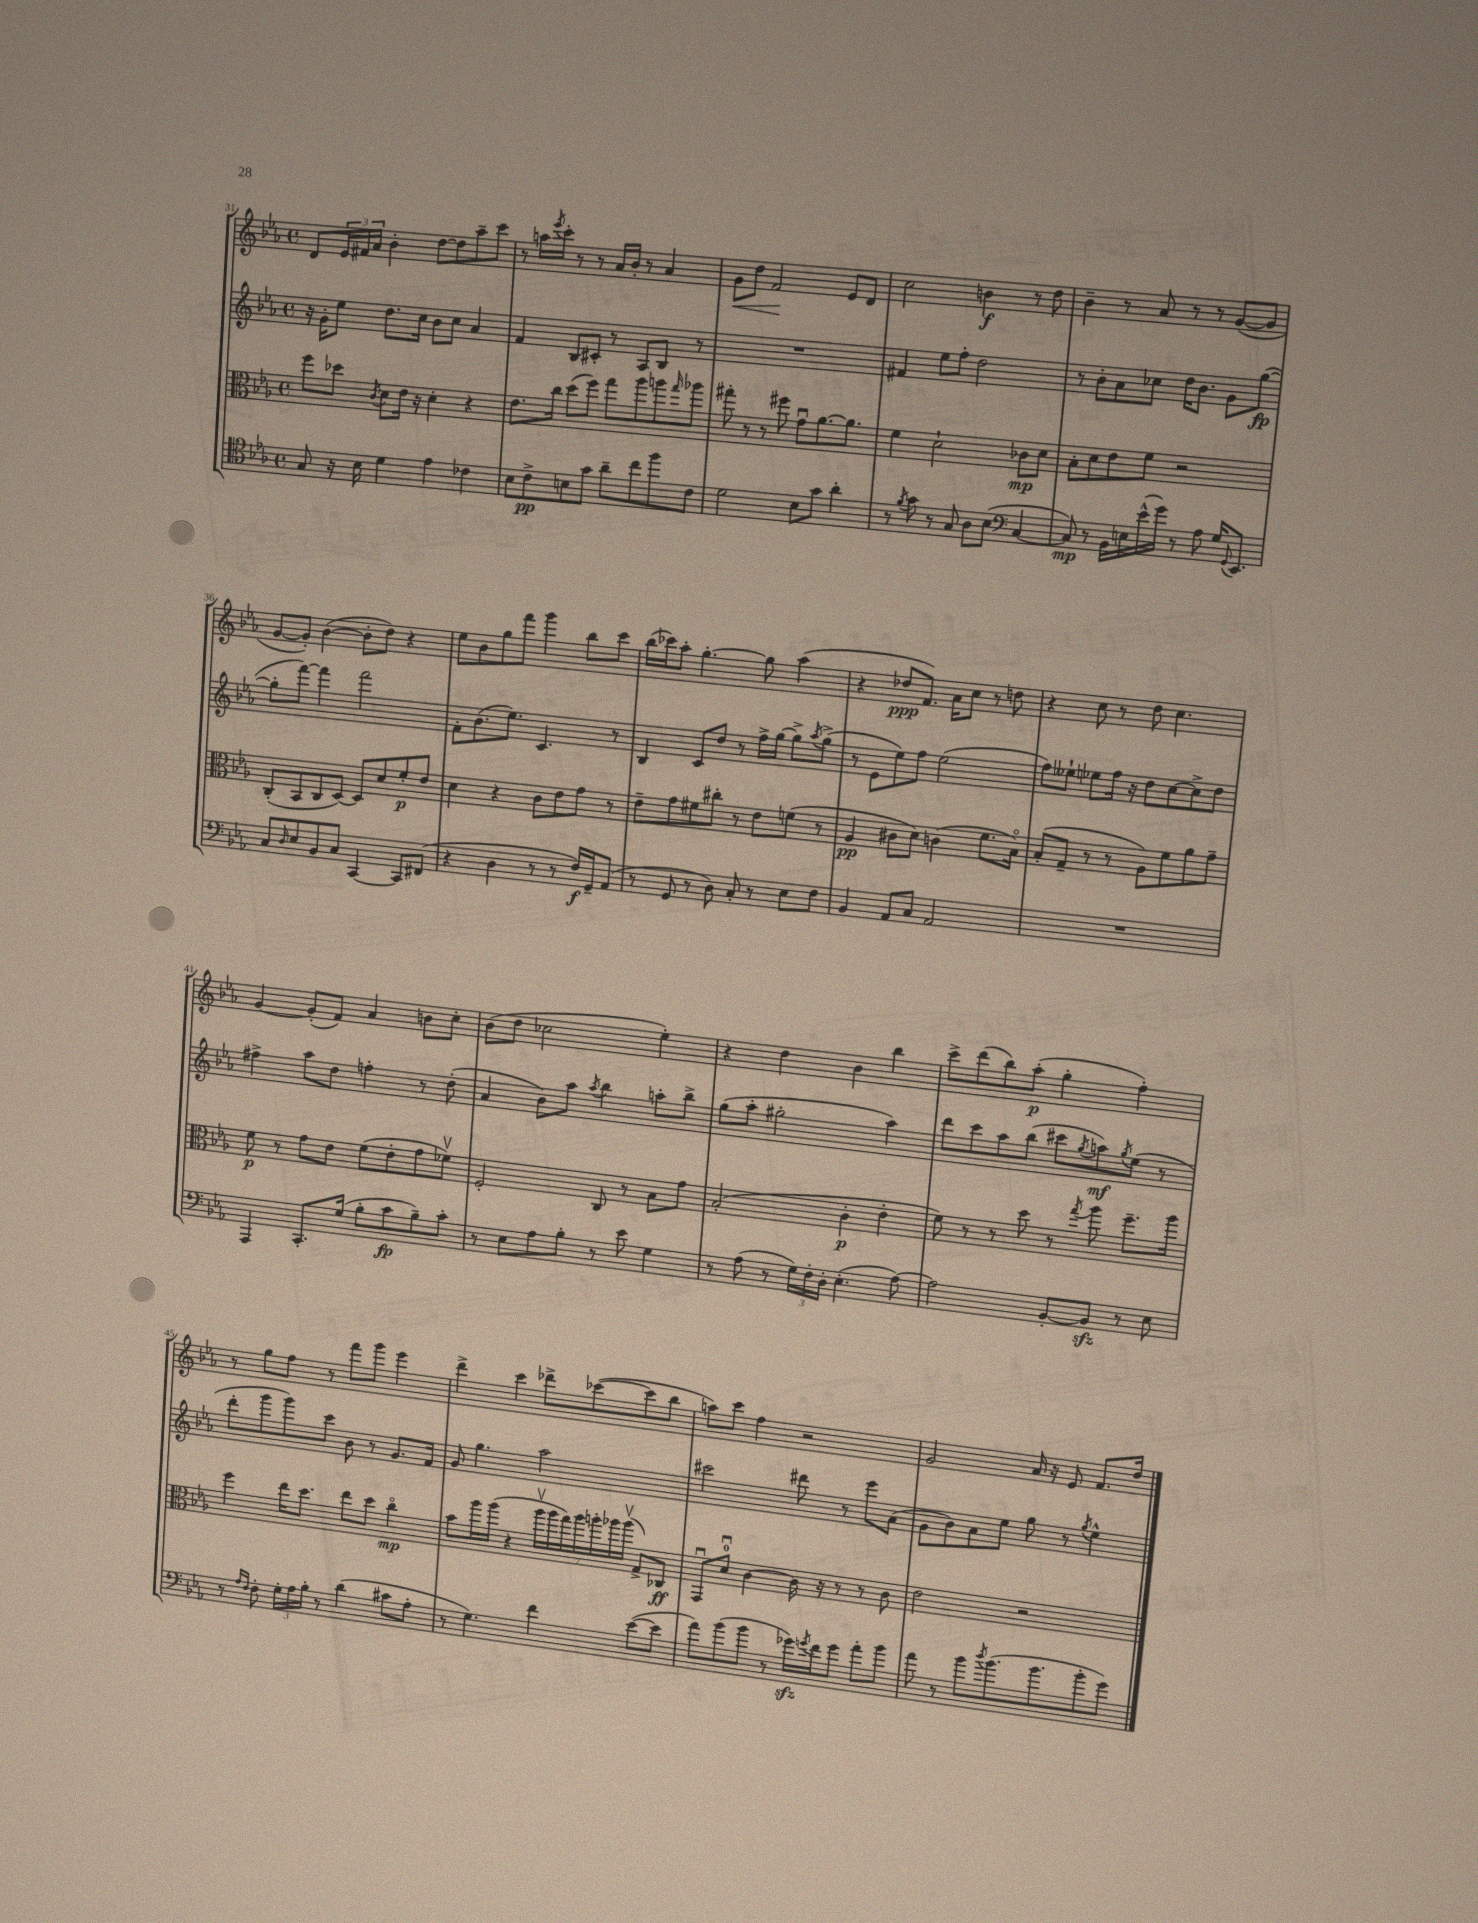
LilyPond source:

<<
\new StaffGroup <<
\new Staff = "s0" {
    \clef treble \key ees \major \defaultTimeSignature \time 4/4
    d'8 \tuplet 3/2 { ees'16 fis'16 aes'16 } bes'4-. d''8~ d''8 aes''8-- c'''8 |
    r8 a''16 \acciaccatura { ees'''8 } c'''16-. r8 r8 aes'16 bes'16-. r8 aes'4 |
    g'8\< d''8 f'2\! ees'8 d'8 |
    c''2 b'4\f r8 d''8 |
    bes'4-- r8 aes'8 r8 r8 g'8~( g'8 |
    g'8~ g'8-.) bes'4~( bes'8-. d''8) r4 |
    ees''8 bes'8 g''8 f'''8 g'''4 bes''8 c'''8 |
    bes''16( ces'''16) aes''8-. g''4.~-. g''8 aes''4( |
    r4 des''8\ppp f'8.) aes'16 c''8 r8 d''8 |
    r4 c''8 r8 d''8 c''4. |
    g'4~ g'8-.( f'8) aes'4 b'8 c''8-. |
    bes'8( d''8 ces''2 ees''4-.) |
    r4 d''4 bes'4 bes''4 |
    c'''8-> d'''8( bes''8) aes''8-.\p( g''4-. f''4-.) |
    r8 g''8 f''8 r8 f'''8 g'''8 ees'''4 |
    d'''4-> c'''4 des'''8-> ces'''8~( ces'''8 bes''8 |
    a''8) c'''8 f''4 r2 |
    g'2 aes'16 r16 ees'8 f'8. d''16 \bar "|." |
}
\new Staff = "s1" {
    \clef treble \key ees \major \defaultTimeSignature \time 4/4
    r16 g'16-. ees''8 d''8. c''16 bes'8 c''8 aes'4 |
    f'4 bes8 cis'8-. r8 aes8 bes8 r8 |
    R1 |
    fis'4 ees''8 f''8-. d''2 |
    r8 bes'8-. aes'8 ces''8 d''16 bes'8. g'8 g''8~\fp( |
    g''8-. f'''8~) f'''4 f'''2 |
    f'8-. bes'8.( ees''8.) c'4. r8 |
    bes4 c'8 d''8 r8 f''16-> g''16~ g''8-> \acciaccatura { aes''8 } g''8->( |
    r8 ees'8 ees''8) f''8 ees''2( |
    f''8) eeses''8-! ees''8 f''16 r16 d''8 c''8~ c''8-> d''8 |
    fis''4-> aes''8 d''8 f''4-. r8 d''8-.( |
    aes'4 bes'8) aes''8 \acciaccatura { aes''8 } bes''4 a''8-. bes''8-> |
    g''8( aes''8-. gis''2-. aes''4) |
    d'''8 c'''8 aes''8 bes''8( cis'''8 \acciaccatura { g''8 } a''8\mf) \acciaccatura { g''8 } ees''8( r8 |
    d'''8-. g'''8 g'''8) c'''8 bes'8 r8 g'8. f'16 |
    g'8 g''4. aes''2 |
    cis'''2 dis'''8 r8 ees'''8 aes'8( |
    g'8 bes'8) aes'8 ees''8 g''8 r8 \acciaccatura { g''8 } ees''4-^ \bar "|." |
}
\new Staff = "s2" {
    \clef alto \key ees \major \defaultTimeSignature \time 4/4
    f''8 des''8 \acciaccatura { c'8 } d'8 ees'16 r16 d'4-. r4 |
    ees'8. c''16 d''8( f''8) g''8 aes''8 a''8 \grace { g''16 } aes''8 |
    gis''8-. r8 r8 fis''8 g'8\downbow aes'8.~ aes'8. |
    f'4 d'2-! ces'8\mp d'8 |
    bes8-. d'8 ees'8 f'8 r2 |
    c8-.( bes,8 c8 d8~) d8 d'8 f'8-.\p ees'8 |
    d'4 r4 c'8 ees'8 g'8 r8 |
    ees'8-- g'8 fis'8 cis''8-. r8 ees'8 f'8( r8 |
    aes4\pp cis'8 d'8) c'4( f'8. bes16\flageolet) |
    bes8-.( g8-- r8 r8 aes8) f'8 aes'8 g'8-- |
    f'8\p r8 g'8 ees'8 f'8( ees'8-. g'8 fes'8\upbow) |
    f2-. c8 r8 bes8 g'8 |
    bes2-.( c'4-.\p ees'4-. |
    f'8) r8 r8 d''8 r8 \acciaccatura { g''8 } aes''8 f''8.-- aes''16 |
    f''4 ees''16 d''8. ees''8 d''8 c''4\flageolet\mp |
    bes'8 aes''16 aes''16( r4 \tuplet 7/4 { aes''16\upbow aes''16 g''16) aes''16 a''16-. aes''16 aes''16\upbow( } g8->) ces8\ff |
    g,8\downbow d'8-0\downbow c'4~ c'16 r16 r8 r8 c'8 |
    ees'2 r2 \bar "|." |
}
\new Staff = "s3" {
    \clef tenor \key ees \major \defaultTimeSignature \time 4/4
    g8 r16 bes16 d'4 ees'4 ces'4 |
    bes8 c'8->\pp b8 g'8 aes'8-- c''8 f''8 c'8 |
    d'2 bes8 g'8 aes'4-. |
    r8 \acciaccatura { f'8 } g'8 r8 g8 aes8 bes8( \clef bass c4~ |
    c8\mp) r8 bes,16 e16 ees'16-^( g'16) r8 aes8 g16 \appoggiatura { g,8 } ees,8. |
    c8 \grace { d16 } ees8 bes,8 c8 c,4~ c,8 fis,8( |
    r4 d4 r8 r8 f16\f) g,16-- aes,8( |
    r8 g,8 r8 d8) c8-. r8 ees8 f8 |
    bes,4 aes,8 c8 aes,2 |
    R1 |
    aes,,4 c,8.-. g16( bes8-. c'8\fp bes8--) c'8-. |
    r8 ees8 aes8 bes8-. r8 ees'8 g4 |
    r8 aes8( r8 \tuplet 3/2 { g16) f16-. d16-. } ees4.-.( aes8~) |
    aes2 bes,8~-. bes,8\sfz r8 ees8 |
    r8 \grace { aes16 f16 } f8-. \tuplet 3/2 { g16-. aes16 bes16-. } r8 d'4( cis'8 aes8-. |
    r8 g4.) f'4 ees'8~( ees'8 |
    aes'8) bes'8( bes'8 r8 ges'16\sfz) \acciaccatura { g'8 } f'16 g'8 aes'8-. bes'8 |
    aes'8 r8 bes'8 \acciaccatura { d''8 } bes'8.( bes'8. bes'8-. g'8) \bar "|." |
}
>>
>>
\layout { \context { \Score currentBarNumber = #31 } }
